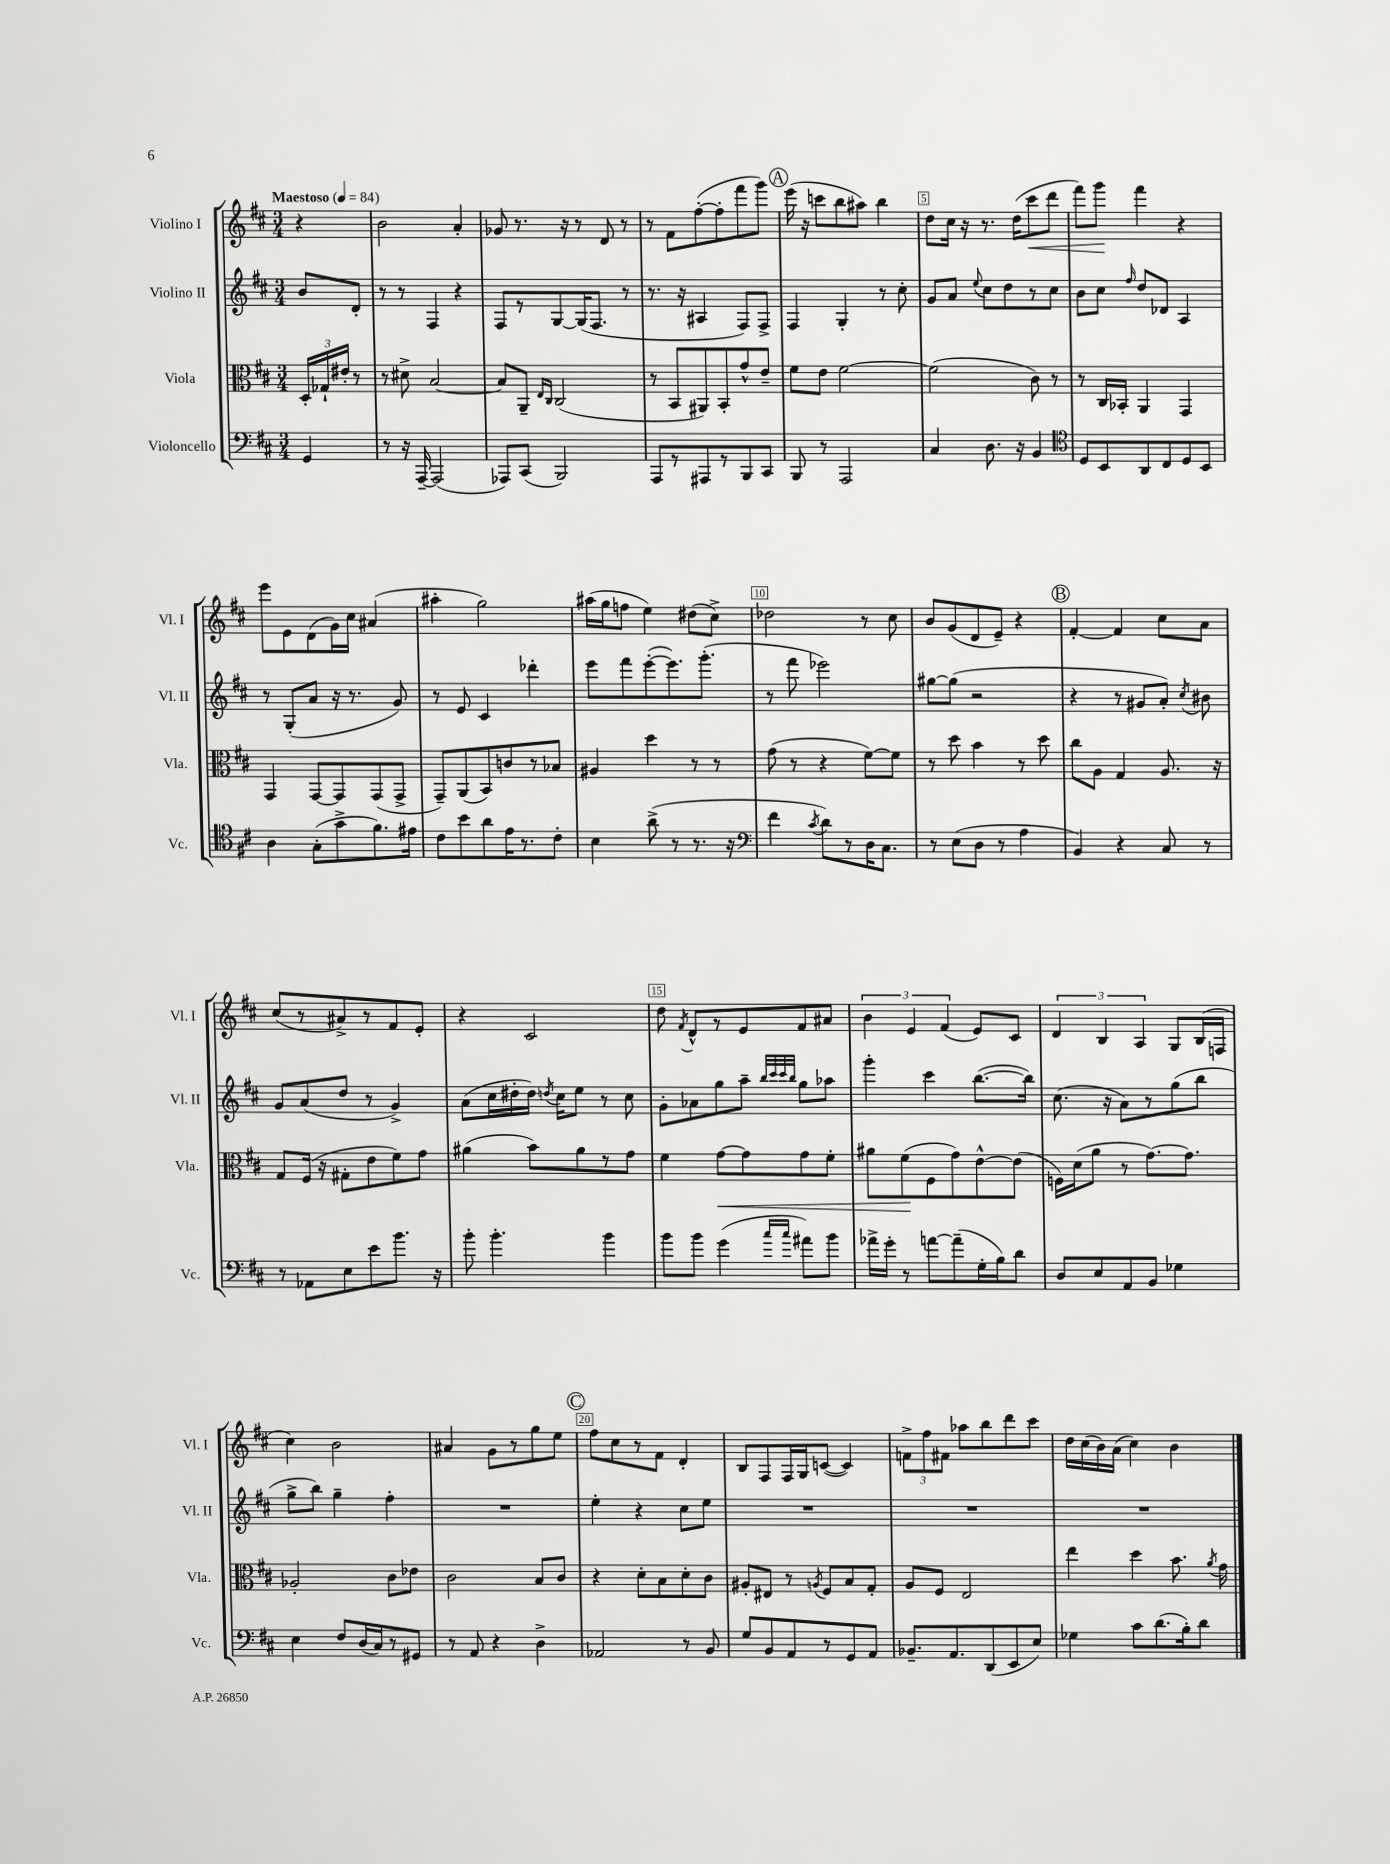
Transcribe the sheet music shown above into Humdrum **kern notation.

**kern	**kern	**dynam	**kern	**kern	**dynam
*part4	*part3	*part3	*part2	*part1	*part1
*staff4	*staff3	*staff3	*staff2	*staff1	*staff1
*I"Violoncello	*I"Viola	*	*I"Violino II	*I"Violino I	*
*I'Vc.	*I'Vla.	*	*I'Vl. II	*I'Vl. I	*
*clefF4	*clefC3	*	*clefG2	*clefG2	*
*k[f#c#]	*k[f#c#]	*	*k[f#c#]	*k[f#c#]	*
*M3/4	*M3/4	*	*M3/4	*M3/4	*
*MM84	*MM84	*	*MM84	*MM84	*
=	=	=	=	=	=
!	!	!	!	!LO:TX:a:B:t=Maestoso	!
4GG/	24D'/LL	.	8b/L	4r	.
.	24G-X`/	.	.	.	.
.	24e#X'/JJ	.	.	.	.
.	8r	.	8d'/J	.	.
=1	=1	=1	=1	=1	=1
8r	8r	.	8r	2b\	.
16r	8d#X^\	.	8r	.	.
[16AAA~/	.	.	.	.	.
(2AAA/]	[2B/	.	4F#/	.	.
.	.	.	4r	4a'/	.
=2	=2	=2	=2	=2	=2
8AAA-X/L)	8B/L]	.	8F#/L	8g-X/	.
(8CC#/J	8AA~/J	.	8r	8.r	.
.	16qqE/LL	.	.	.	.
.	16qqC#/JJ	.	.	.	.
2BBB/)	(2C#/	.	[8G/	.	.
.	.	.	.	16r	.
.	.	.	(16G/K]	8r	.
.	.	.	8.F#/J	.	.
.	.	.	.	8d/	.
.	.	.	8r	8r	.
=3	=3	=3	=3	=3	=3
8AAA/L	8r	.	8.r	8r	.
8r	8BB/L	.	.	8f#\L	.
.	.	.	16r	.	.
8AAA#X/	8AA#X/)	.	4A#X/	([8ff#'\	.
8r	8BB'/	.	.	8ff#'\]	.
8BBB/	8g^^/	.	8F#/L)	8fff#\	.
8CC#/J	8e~/J	.	8F#^/J	8ggg\J)	.
!!LO:REH:place=s1:t=A
=4	=4	=4	=4	=4	=4
8BBB/	8f#\L	.	4F#/	(16eee\	.
.	.	.	.	16r	.
8r	8e\J	.	.	8cccn\L	.
2AAA/	[2f#\	.	4G'/	8bb\	.
.	.	.	.	8aa#X\J)	.
.	.	.	8r	4bb\	.
.	.	.	8cc#'\	.	.
=5	=5	=5	=5	=5	=5
4C#/	(2f#\]	.	8g/L	8dd\L	.
.	.	.	8a/J	16cc#\Jk	.
.	.	.	.	16r	.
.	.	.	8qqee/	.	.
8.D\	.	.	8cc#\L	8.r	.
.	.	.	8dd\	.	.
16r	.	.	.	(16dd\KL	.
!	!	!	!	!	!LO:HP:b
4BB/	8c#\)	.	8r	8ccc#\	<
.	8r	.	8cc#\J	8ddd\J	.
=6	=6	=6	=6	=6	=6
*clefC4	*	*	*	*	*
8D/L	8r	.	8b\L	8fff#\L)	.
8BB/	16C#/LL	.	8cc#\J	8ggg\J	.
.	16BB-X'/JJ	.	.	.	.
.	.	.	16qqff#/	.	.
8AA/	4AA/	.	8dd/L	4fff#\	[
8C#/	.	.	8d-X/J	.	.
8D/	4GG/	.	4A/	4r	.
8BB/J	.	.	.	.	.
!!LO:LB:g=z
=7	=7	=7	=7	=7	=7
4A\	4GG/	.	8r	8eee\L	.
.	.	.	(8G'/L	8e\	.
(8G'\L	[8GG/L	.	8a/J	(8d\	.
8g^\	8GG/]	.	16r	16g\L)	.
.	.	.	8.r	16cc#\JJ	.
8.f#\)	(8GG/	.	.	(4a#X/	.
.	8GG^/J	.	8g/)	.	.
16e#X\Jk	.	.	.	.	.
=8	=8	=8	=8	=8	=8
8c#\L	8GG~/L)	.	8r	4aa#X'\	.
8b\	(8AA/	.	8e/	.	.
8a\	8BB/)	.	4c#/	2gg\)	.
16e\K	8cn/	.	.	.	.
8.r	.	.	.	.	.
.	8r	.	4ddd-X'\	.	.
8c#'\J	8B-X/J	.	.	.	.
=9	=9	=9	=9	=9	=9
4B\	4A#X/	.	8eee\L	(16aa#X\LL	.
.	.	.	.	16gg\J	.
.	.	.	8fff#\	8ffn\J	.
(8a^\	4dd\	.	([8eee'\	4ee\)	.
8r	.	.	8.eee\])	.	.
8.r	8r	.	.	(8dd#X\L	.
.	.	.	(8.ggg'\J	.	.
.	8r	.	.	8cc#^\J)	.
16r	.	.	.	.	.
=10	=10	=10	=10	=10	=10
*clefF4	*	*	*	*	*
4f#\	(8g\	.	8r	2dd-X\	.
.	8r	.	8fff#\	.	.
8qc#/	.	.	.	.	.
8d\L)	4r	.	2eee-X\)	.	.
8r	.	.	.	.	.
16D\K	[8f#\L)	.	.	8r	.
8.C#\J	.	.	.	.	.
.	8f#\J]	.	.	8cc#\	.
=11	=11	=11	=11	=11	=11
8r	8r	.	[8gg#X\L	8b/L	.
(8E\L	8dd\	.	(8gg#\J]	(8g/	.
8D\J	4b\	.	2r	8d/	.
8r	.	.	.	8e~/J)	.
4A\	8r	.	.	4r	.
.	8dd\	.	.	.	.
!!LO:REH:place=s1:t=B
=12	=12	=12	=12	=12	=12
4BB/)	8cc#\L	.	4r	[4f#'/	.
.	8A\J	.	.	.	.
4r	4G/	.	8r	4f#/]	.
.	.	.	8g#X/L	.	.
8C#/	8.A/	.	8a'/J)	8cc#\L	.
.	.	.	8qcc#/	.	.
8r	.	.	8b#X\	8a\J	.
.	16r	.	.	.	.
!!LO:LB:g=z
=13	=13	=13	=13	=13	=13
8r	8G/L	.	8g/L	(8cc#/L	.
8AA-X\L	(16F#/Jk	.	(8a/	8r	.
.	16r	.	.	.	.
8E\	8G#X'\L	.	8dd/J	8a#X^/)	.
8e\	8e\	.	8r	8r	.
8.b\J	8f#\)	.	4g^/)	8f#/	.
.	8g\J	.	.	8e'/J	.
16r	.	.	.	.	.
=14	=14	=14	=14	=14	=14
8b'\	(4a#X\	.	(8a\L	4r	.
4.b'\	.	.	16cc#\L	.	.
.	.	.	16dd#X'\	.	.
.	8b\L)	.	16dd#\JJ)	2c#/	.
.	.	.	8qddn/	.	.
.	.	.	16cc#\KL	.	.
.	8a#\	.	8ee\J	.	.
4b\	8r	.	8r	.	.
.	8g\J	.	8cc#\	.	.
=15	=15	=15	=15	=15	=15
8b\L	4f#\	.	8g'\L	8dd\	.
.	.	.	.	8qf#/	.
8b\J	.	.	8a-X\	8d^^/L	.
!	!	!LO:HP:b	!	!	!
(4g\	[8g\L	<	8gg\	8r	.
.	8g\]	.	8aa~\J	8e/	.
.	.	.	32qqbb/LLL	.	.
.	.	.	32qqccc#/	.	.
16qqcc#/LL	.	.	32qqccc#/	.	.
16qqcc#/JJ	.	.	32qqbb/JJJ	.	.
8a#X\L)	8g\	.	8gg\L	8f#/	.
8b\J	8f#'\J	.	8aa-X\J	8a#X/J	.
=16	=16	=16	=16	=16	=16
16a-X^\LL	8a#X\L	.	4ggg'\	6b\	.
16g'\JJ	.	.	.	.	.
8r	(8f#\	.	.	.	.
.	.	.	.	6e/	.
[8an\L	8F#\	[	4ccc#\	.	.
.	.	.	.	(6f#/	.
(8a~\]	8g\)	.	.	.	.
16G'\L	[8e^^\	.	([8.bb\L	8e/L)	.
16B\J)	.	.	.	.	.
8d\J	(8e\J]	.	.	8c#/J	.
.	.	.	16bb\Jk])	.	.
=17	=17	=17	=17	=17	=17
8D/L	16Fn\LL)	.	(8.cc#\	6d/	.
.	(16d\J	.	.	.	.
8E/	8a\J	.	.	.	.
.	.	.	.	6B/	.
.	.	.	16r	.	.
8AA/	8r	.	8a\L)	.	.
.	.	.	.	6A/	.
8BB/J	[8.g\L)	.	8r	.	.
4G-X\	.	.	(8gg\	8G/L	.
.	8.g\J]	.	.	.	.
.	.	.	8bb\J	(16B/L	.
.	.	.	.	16Fn/JJ	.
!!LO:LB:g=z
=18	=18	=18	=18	=18	=18
4E\	2A-X'/	.	8gg^\L	4cc#\)	.
.	.	.	8bb\J)	.	.
8F#/L	.	.	4gg~\	2b\	.
(16D/L	.	.	.	.	.
16C#/J)	.	.	.	.	.
8r	8c#\L	.	4ff#'\	.	.
8GG#X/J	8e-X\J	.	.	.	.
=19	=19	=19	=19	=19	=19
8r	2c#\	.	2.r	4a#X/	.
8AA/	.	.	.	.	.
4r	.	.	.	8g\L	.
.	.	.	.	8r	.
4D^\	8B/L	.	.	8gg\	.
.	8c#/J	.	.	8ee\J	.
!!LO:REH:place=s1:t=C
=20	=20	=20	=20	=20	=20
2AA-X/	4r	.	4ee'\	8ff#\L	.
.	.	.	.	8cc#\	.
.	8d'\L	.	4r	8r	.
.	8B\	.	.	8f#\J	.
8r	8d'\	.	8cc#\L	4d'/	.
8BB/	8c#\J	.	8ee\J	.	.
=21	=21	=21	=21	=21	=21
8G/L	8A#X'/L	.	2.r	8B/L	.
8BB/	8E#X/J	.	.	8F#/	.
8AA/	8r	.	.	16F#/L	.
.	.	.	.	16G/J	.
.	8qAn/	.	.	.	.
8r	8F#/L	.	.	([8cn/J	.
8GG/	8B/	.	.	4c/])	.
8AA/J	8G'/J	.	.	.	.
=22	=22	=22	=22	=22	=22
8.BB-X~/L	8A/L	.	2.r	12fn^\L	.
.	.	.	.	12ff#\	.
.	8F#/J	.	.	.	.
.	.	.	.	12f#X\J	.
8.AA/	.	.	.	.	.
.	2E/	.	.	8aa-X\L	.
(8DD/	.	.	.	8bb\	.
8EE/	.	.	.	8ddd\	.
8E/J)	.	.	.	8ccc#\J	.
=23	=23	=23	=23	=23	=23
4G-X\	4ee\	.	2.r	16dd\LL	.
.	.	.	.	(16cc#\	.
.	.	.	.	16b\)	.
.	.	.	.	(16a\JJ	.
8c#\L	4dd\	.	.	4cc#\)	.
(8.d\	.	.	.	.	.
.	8.b\	.	.	4b\	.
16B'\k)	.	.	.	.	.
8d\J	.	.	.	.	.
.	8qa/	.	.	.	.
.	16g\	.	.	.	.
==	==	==	==	==	==
*-	*-	*-	*-	*-	*-
